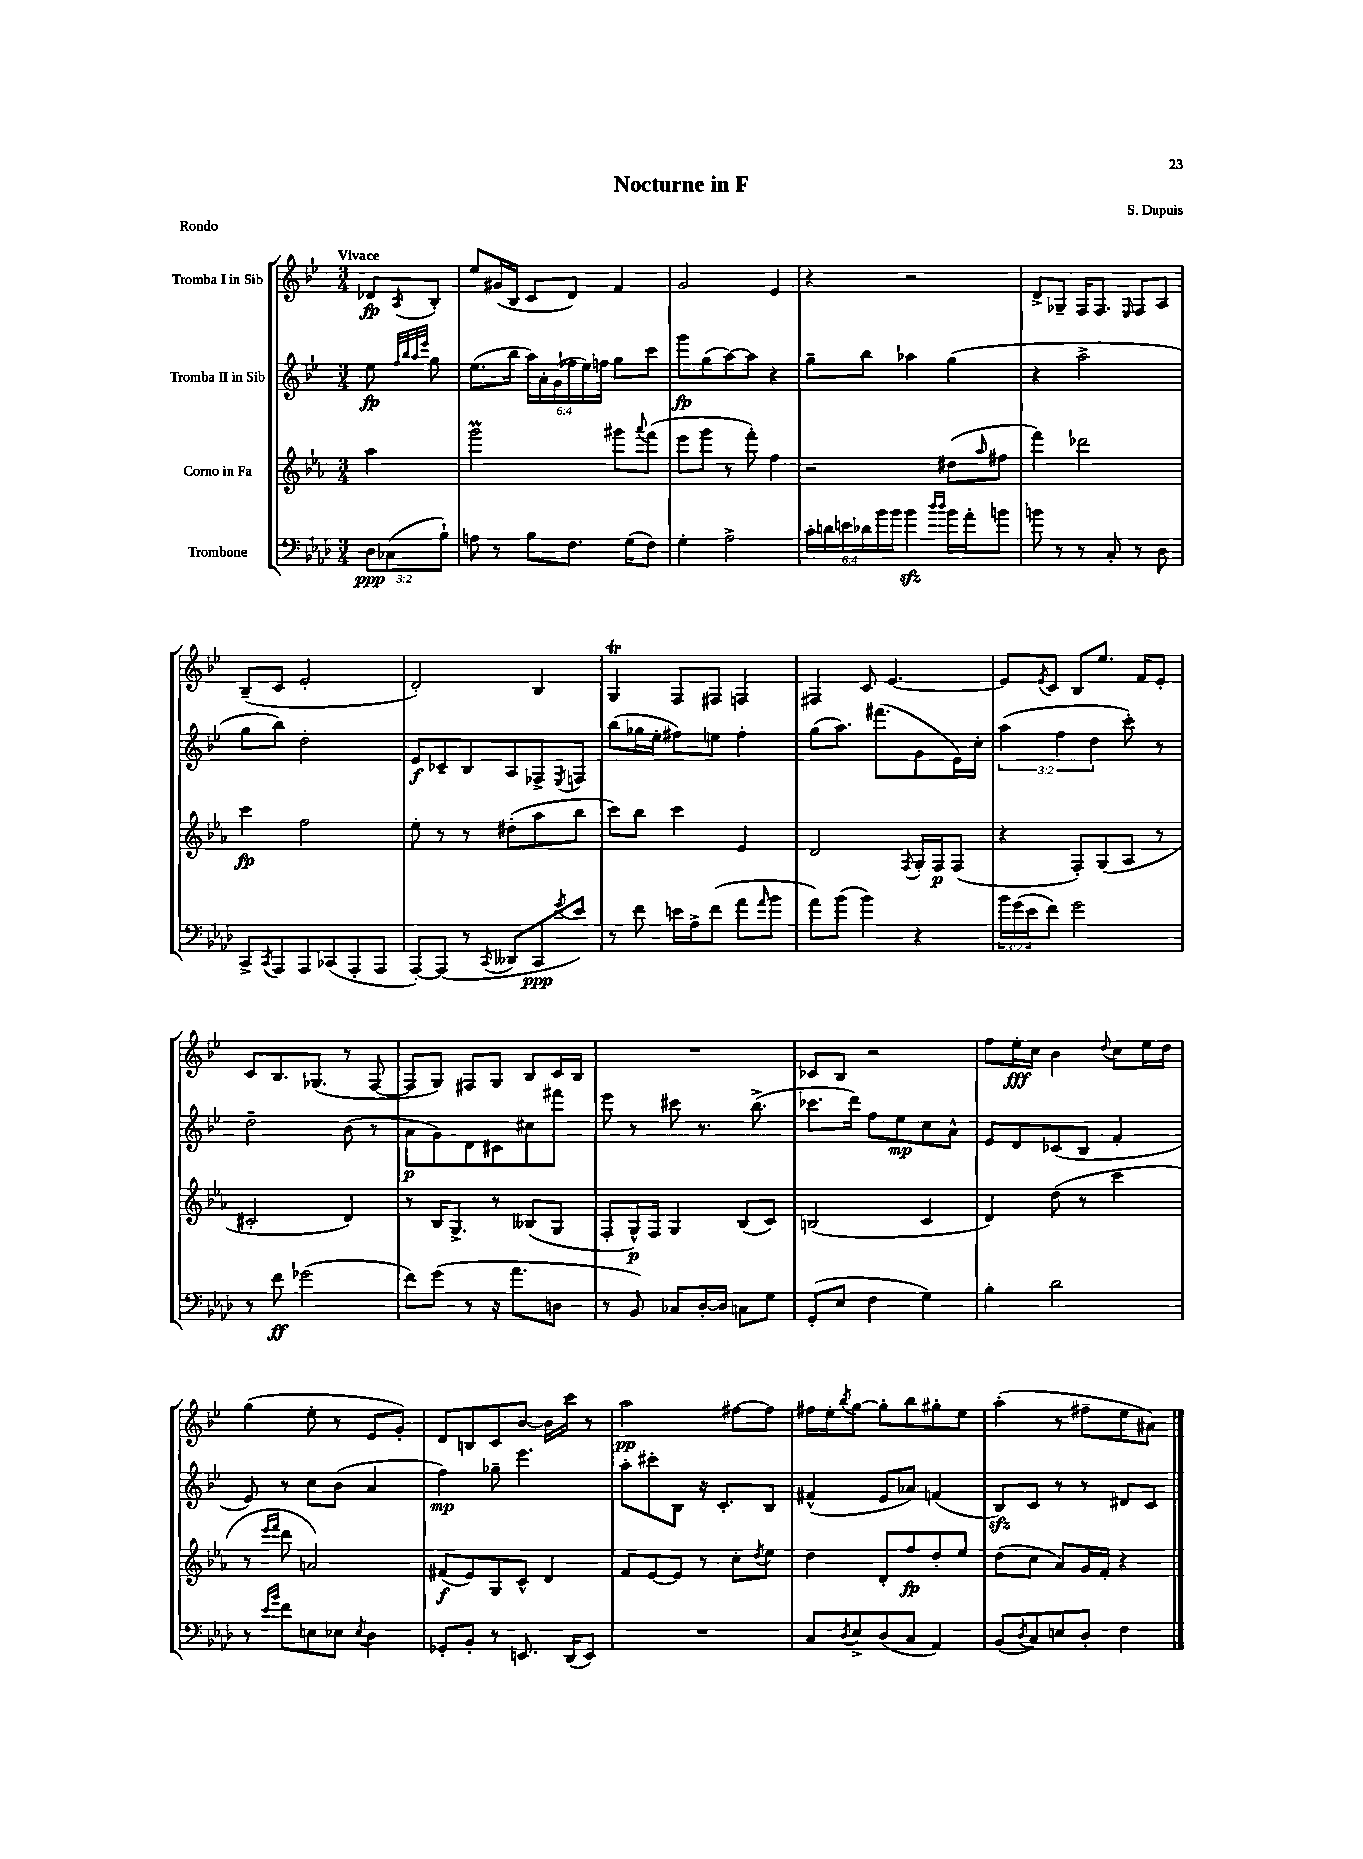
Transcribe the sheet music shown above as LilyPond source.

\header { title = "Nocturne in F" composer = "S. Dupuis" piece = "Rondo" }
<<
\new StaffGroup <<
\new Staff = "s0" \with { instrumentName = "Tromba I in Sib" } {
    \clef treble \key bes \major \numericTimeSignature \time 3/4 \partial 4 \tempo "Vivace"
    des'8\fp \acciaccatura { a8 } bes8-. |
    ees''8 gis'16( bes16 c'8 d'8) f'4 |
    g'2 ees'4 |
    r4 r2 |
    d'8-> ges8-- f16 f8. \grace { ees16 } f8 a8 |
    bes8--( c'8 ees'2-. |
    d'2-.) bes4 |
    g4\trill f8 fis8 f4 |
    fis4 c'8 ees'4.~ |
    ees'8 \acciaccatura { ees'8 } c'8 bes8 ees''8. f'16 ees'8-. |
    c'8 bes8. ges8.( r8 f8~ |
    f8 g8) fis8 g8 bes8 c'16 bes16 |
    R2. |
    ces'8 bes8 r2 |
    f''8 ees''16-.\fff c''16 bes'4 \appoggiatura { d''8 } c''8 ees''16 d''16 |
    g''4( ees''8-. r8 ees'8 g'8-.) |
    d'8 b8 c'8 bes'8~ bes'16 c'''16 r8 |
    a''2\pp fis''8~ fis''8 |
    fis''16 ees''16-. \acciaccatura { bes''8 } g''8~ g''8-. bes''8 gis''8-. ees''8 |
    a''4-.( r8 fis''8-- ees''8 ais'8) \bar "|." |
}
\new Staff = "s1" \with { instrumentName = "Tromba II in Sib" } {
    \clef treble \key bes \major \numericTimeSignature \time 3/4 \override Staff.TupletNumber.text = #tuplet-number::calc-fraction-text \partial 4
    ees''8\fp \grace { f''32 bes''32 a''32 ees'''32 } g''8 |
    ees''8.( bes''16 \tuplet 6/4 { a''16) a'16-. g'16( fes''16 ees''16) f''16 } g''8 c'''8 |
    g'''8\fp g''8( a''8~) a''8 r4 |
    g''8-- bes''8 aes''4 g''4( |
    r4 a''2-> |
    g''8 bes''8) d''2-. |
    ees'8\f ces'8-- bes8 a8 fes8-> \acciaccatura { ees8 } f8 |
    bes''8( ges''16 ees''16-. fis''8) e''8 fis''4-. |
    g''8( a''8.) fis'''8.( g'8 ees'16) c''16-. |
    \tuplet 3/2 { a''4( f''4 d''4 } c'''8-.) r8 |
    d''2-- bes'8( r8 |
    a'8\p g'8) d'8 cis'8 cis''8 fis'''8 |
    ees'''8 r8 cis'''8 r8. bes''8.->( |
    ces'''8. d'''16) f''8 ees''8\mp c''8 a'8-^ |
    ees'8 d'8 ces'8( bes8 f'4-. |
    ees'8) r8 c''8 bes'8( a'4 |
    f''4\mp) ges''8-- ees'''4. |
    a''8-. cis'''8-. bes8 r16 c'8.-. bes8 |
    fis'4-^( ees'8 aes'8) f'4( |
    bes8\sfz) c'8 r8 r8 dis'8 c'8 \bar "|." |
}
\new Staff = "s2" \with { instrumentName = "Corno in Fa" } {
    \clef treble \key ees \major \numericTimeSignature \time 3/4 \partial 4
    aes''4 |
    g'''2\prall gis'''8 \appoggiatura { aes'''8 } f'''8( |
    ees'''8 g'''8 r8 f'''8-.) f''4 |
    r2 dis''8( \grace { aes''16 } fis''8 |
    f'''4) des'''2 |
    c'''4\fp f''2 |
    ees''8-. r8 r8 dis''8-.( aes''8 bes''8 |
    c'''8) bes''8 c'''4 ees'4 |
    d'2 \acciaccatura { f8 } g16-. f16\p f8( |
    r4 f8-.) g8( aes8 r8 |
    cis'2-. d'4) |
    r8 bes16 g8.-> r8 beses8( g8 |
    f8-. g16-^\p) f16 g4 bes8( c'8) |
    b2( c'4 |
    d'4) d''8( r8 c'''4 |
    r8 \grace { ees'''16 f'''16 } d'''8 a'2) |
    fis'8\f( ees'8) g8 c'8-^ d'4 |
    f'8 ees'8~ ees'8 r8 c''8-. \acciaccatura { d''8 } ees''8 |
    d''4 d'8-. f''8\fp d''8-. ees''8 |
    d''8( c''8 aes'8) g'16 f'16-. r4 \bar "|." |
}
\new Staff = "s3" \with { instrumentName = "Trombone" } {
    \clef bass \key aes \major \numericTimeSignature \time 3/4 \override Staff.TupletNumber.text = #tuplet-number::calc-fraction-text \partial 4
    \tuplet 3/2 { des8\ppp ces8( bes8-!) } |
    a8 r8 bes8 f8. g16( f8) |
    g4-. aes2-> |
    \tuplet 6/4 { c'16-. d'16 e'16 des'16 bes'16 bes'16 } bes'4\sfz \grace { des''16 des''16 } bes'16 aes'16-. b'8 |
    b'8 r8 r8 c8-. r8 des8 |
    c,8-> \acciaccatura { c,8 } aes,,8 aes,,8 ces,8( aes,,8-. aes,,8 |
    aes,,8~-.) aes,,8( r8 \acciaccatura { c,8 } deses,8 c,8\ppp \acciaccatura { g'8 } ees'8) |
    r8 f'8 e'16 aes16-> f'8( aes'8 \grace { aes'16 } bes'8 |
    aes'8) bes'8( bes'4) r4 |
    \tuplet 3/2 { bes'16 g'16( ees'16 } f'8) g'2 |
    r8 f'8\ff ges'2( |
    f'8) g'8( r8 r16 aes'8. d8 |
    r8 bes,8) ces8 des16~-. des16 c8 g8 |
    g,8-.( ees8 f4 g4) |
    bes4-. des'2 |
    r8 \grace { ees'16 bes'16 } f'8 e8 ees8 \acciaccatura { ees8 } des4 |
    ges,8-. bes,8-. r8 e,8. des,16( e,8) |
    R2. |
    c8 \acciaccatura { des8 } ees8-> des8( c8 aes,4) |
    bes,8( \acciaccatura { des8 } c8) e8 des8-. f4 \bar "|." |
}
>>
>>
\layout { \context { \Score \remove "Bar_number_engraver" } }
